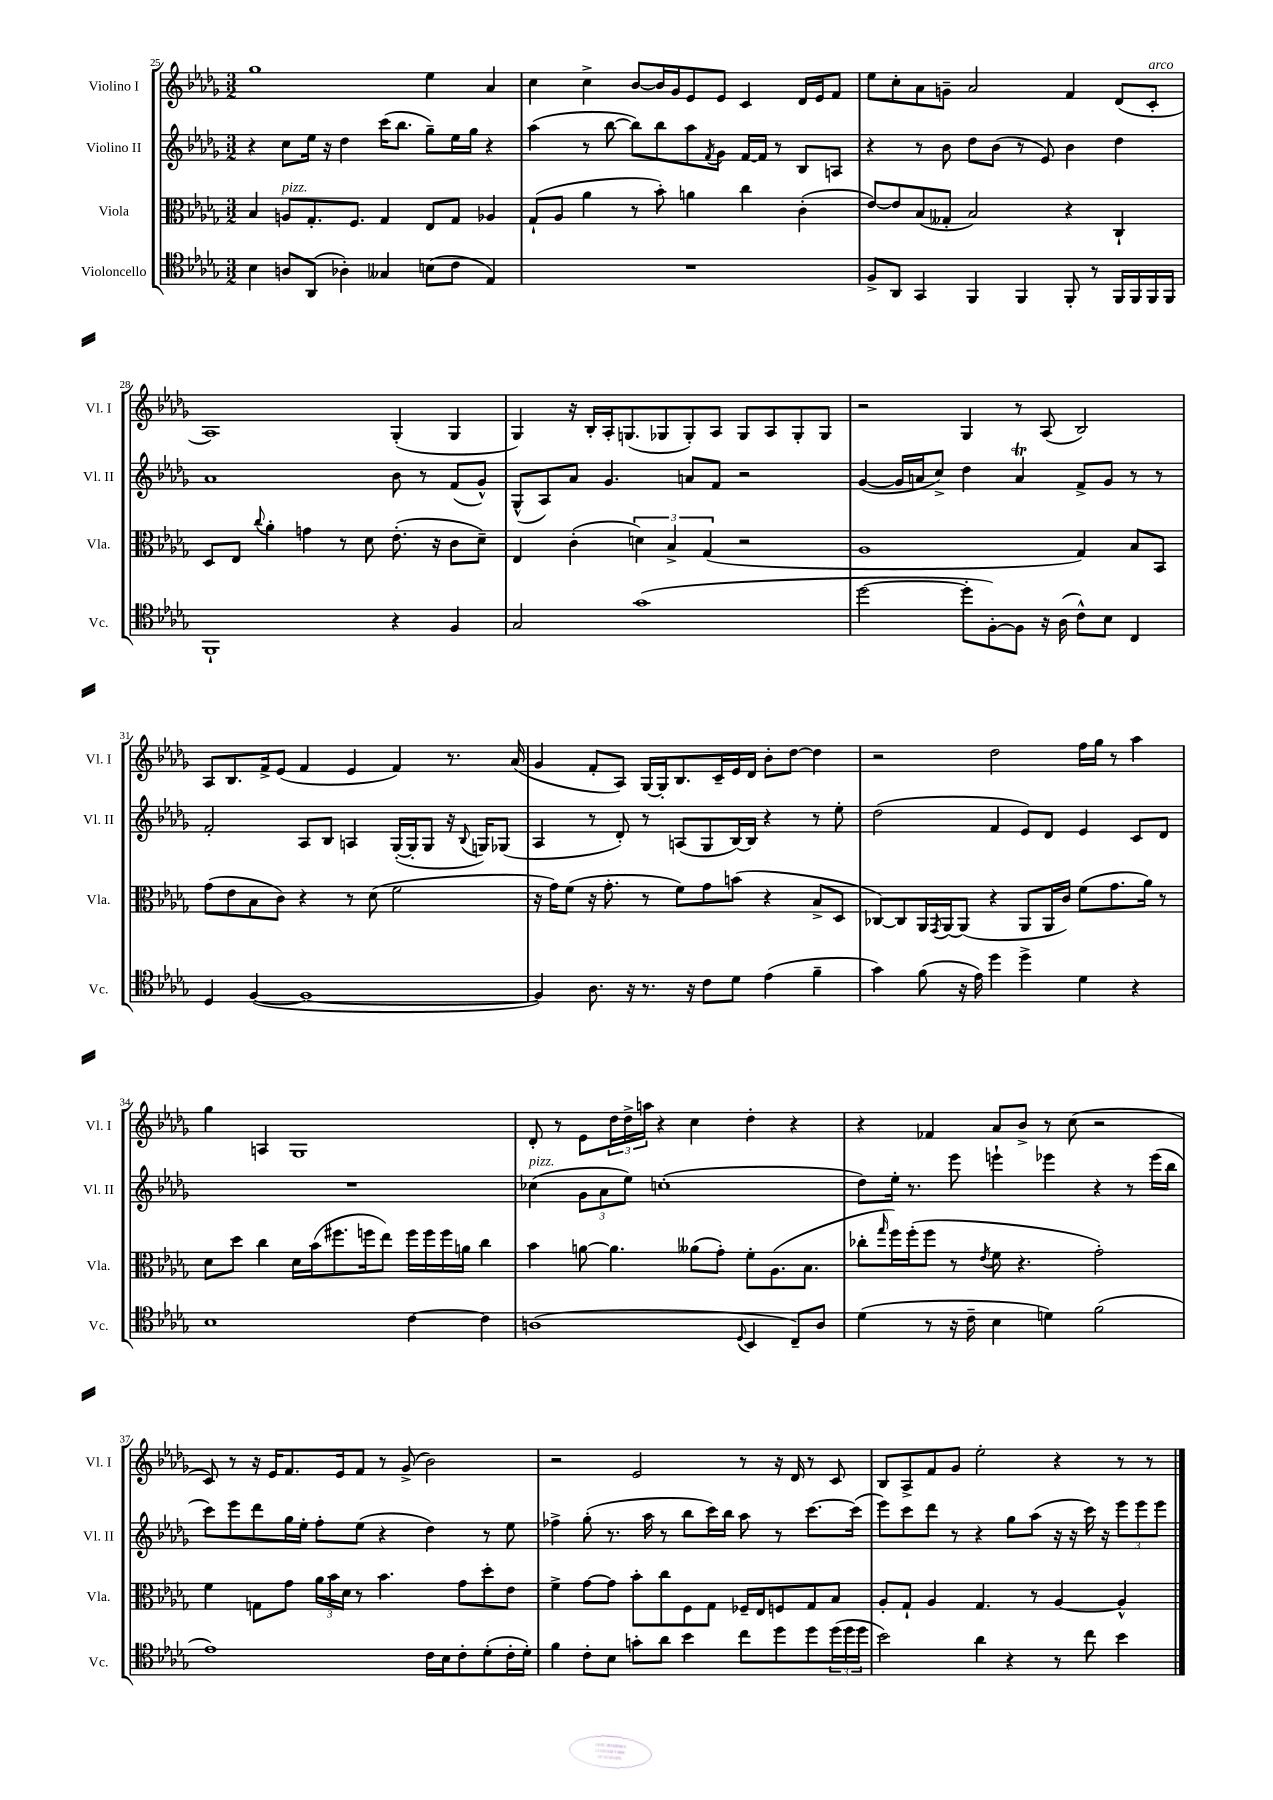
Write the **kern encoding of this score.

**kern	**kern	**kern	**kern
*part4	*part3	*part2	*part1
*staff4	*staff3	*staff2	*staff1
*I"Violoncello	*I"Viola	*I"Violino II	*I"Violino I
*I'Vc.	*I'Vla.	*I'Vl. II	*I'Vl. I
*clefC4	*clefC3	*clefG2	*clefG2
*k[b-e-a-d-g-]	*k[b-e-a-d-g-]	*k[b-e-a-d-g-]	*k[b-e-a-d-g-]
*M3/2	*M3/2	*M3/2	*M3/2
=25	=25	=25	=25
4B-\	4B-/	4r	1gg-
!	!LO:TX:a:i:t=pizz.	!	!
8An/L	8An/L	8cc\L	.
(8AA-/J	8.G-'/	16ee-\Jk	.
.	.	16r	.
4A-X'\)	.	4dd-\	.
.	8.F/J	.	.
4G--X/	4G-/	(16ccc\KL	.
.	.	8.bb-\J	.
(8Bn\L	8E-/L	8gg-~\L)	4ee-\
8c\J	8G-/J	16ee-\L	.
.	.	16gg-\JJ	.
4E-/)	4A-X/	4r	4a-/
=26	=26	=26	=26
1.r	(8G-`/L	(4aa-\	4cc\
.	8A-/J	.	.
.	4a-\	8r	4cc^\
.	.	[8bb-\	.
.	8r	8bb-\L])	[8b-/L
.	8b-'\)	8bb-\	16b-/L]
.	.	.	16g-/J
.	4an\	8aa-\	8e-/
.	.	8qf/	.
.	.	8g-\J	8e-/J
.	4cc\	[16f/LL	4c/
.	.	16f/JJ]	.
.	.	8r	.
.	(4c'\	8B-/L	16d-/LL
.	.	.	16e-/J
.	.	8An/J	8f/J
=27	=27	=27	=27
8F^/L	[8e-/L)	4r	8ee-\L
8AA-/J	8e-/]	.	8cc'\
4GG-/	(8B-/	8r	8a-\
.	8G--X'/J	8b-\	8gn~\J
4FF/	2B-/)	8dd-\L	2a-/
.	.	(8b-\J	.
4FF/	.	8r	.
.	.	8e-/)	.
8FF'/	4r	4b-\	4f/
8r	.	.	.
16FF/LL	4C`/	4dd-\	(8d-/L
16FF/	.	.	.
!	!	!	!LO:TX:a:i:t=arco
16FF/	.	.	8c'/J
16FF/JJ	.	.	.
!!LO:LB:g=z
=28	=28	=28	=28
1FF`	8D-/L	1a-	1A-)
.	8E-/J	.	.
.	8qqcc/	.	.
.	4a-'\	.	.
.	4gn\	.	.
.	8r	.	.
.	8d-\	.	.
4r	(8.e-'\	8b-\	(4G-'/
.	.	8r	.
.	16r	.	.
4F/	8c\L	(8f/L	4G-/
.	8d-~\J)	8g-^^/J)	.
=29	=29	=29	=29
2G-/	4E-/	(8G-^^/L	4G-/)
.	.	8A-/)	.
.	(4c'\	8a-/J	16r
.	.	.	16B-'/LL
.	.	4.g-/	16A-'/J
.	.	.	(8.Gn/
(1g-	6dn\)	.	.
.	.	.	8G-X/
.	6B-^/	.	.
.	.	8an/L	8G-'/)
.	(6G-/	.	.
.	.	8f/J	8A-/J
.	2r	2r	8G-/L
.	.	.	8A-/
.	.	.	8G-'/
.	.	.	8G-/J
=30	=30	=30	=30
[2dd-\	1A-	([4g-/	2r
.	.	16g-/LL]	.
.	.	16an/J	.
.	.	8cc^/J)	.
8dd-'\L]	.	4dd-\	4G-/
[8F'\)	.	.	.
8F\J]	.	4at/	8r
16r	.	.	(8A-/
(16A-\	.	.	.
8c^^\L)	4G-/)	8f^/L	2B-/)
8B-\J	.	8g-/J	.
4C/	8B-/L	8r	.
.	8BB-/J	8r	.
!!LO:LB:g=z
=31	=31	=31	=31
4D-/	(8g-\L	2f'/	8A-/L
.	8e-\	.	8.B-/
([4F/	8B-\	.	.
.	.	.	16f^/k
.	8c\J)	.	(8e-/J
1F_	4r	8A-/L	4f/
.	.	8B-/J	.
.	8r	4An/	4e-/
.	(8d-\	.	.
.	2f\	([16G-'/LL	4f/)
.	.	16G-'/J]	.
.	.	8G-/J	.
.	.	16r	8.r
.	.	8qqB-/	.
.	.	16Gn/KL)	.
.	.	(8G-X/J	.
.	.	.	(16a-/
=32	=32	=32	=32
4F/])	16r	4A-/	4g-/
.	16g-\KL)	.	.
.	(8f\J	.	.
8.A-\	16r	8r	8f'/L
.	8.g-'\	.	.
.	.	8d-'/)	8A-/J)
16r	.	.	.
8.r	8r	8r	[16G-/LL
.	.	.	16G-'/J]
.	8f\L)	(8An/L	8.B-/
16r	.	.	.
8c\L	8g-\	8G-/	.
.	.	.	16c~/L
8d-\J	(8bn\J	[16B-/L)	16e-/
.	.	16B-/JJ]	16d-/JJ
(4e-\	4r	4r	8b-'\L
.	.	.	[8dd-\J
4f~\	8B-^/L	8r	4dd-\]
.	8D-/J	8ee-'\	.
=33	=33	=33	=33
4g-\)	[8C-X/L)	(2dd-\	2r
.	8C-/]	.	.
(8f\	16AA-/L	.	.
.	8qGG-/	.	.
.	[16AA-/J	.	.
16r	(8AA-/J]	.	.
16e-\)	.	.	.
4dd-\	4r	4f/	2dd-\
4dd-^\	8AA-/L	8e-/L)	.
.	16AA-/L	8d-/J	.
.	16c/JJ)	.	.
4d-\	(8f\L	4e-/	16ff\LL
.	.	.	16gg-\JJ
.	8.g-\	.	8r
4r	.	8c/L	4aa-\
.	16a-\Jk)	.	.
.	8r	8d-/J	.
!!LO:LB:g=z
=34	=34	=34	=34
1B-	8d-\L	1.r	4gg-\
.	8dd-\J	.	.
.	4cc\	.	4An/
.	16d-\LL	.	1G-
.	(16b-\J	.	.
.	8.ff#X\	.	.
.	16ffn\k	.	.
.	8ee-\J)	.	.
[4c\	16ff\LL	.	.
.	16ff\	.	.
.	16ff\	.	.
.	16an\JJ	.	.
4c\]	4cc\	.	.
=35	=35	=35	=35
!	!	!LO:TX:a:i:t=pizz.	!
(1An	4b-\	(4cc-X\	8d-'/
.	.	.	8r
.	[8an\	12g-\L	8e-\L
.	.	12a-\	.
.	4.a\]	.	24dd-\L
.	.	12ee-\J)	24dd-^\
.	.	.	24aan\JJ
.	.	(1ccn'	4r
.	(8a--X\L	.	4cc\
.	8g-'\J)	.	.
8qqD-/	.	.	.
4BB-/	8f'\L	.	4dd-'\
.	(8.A-\	.	.
8C~/L)	.	.	4r
.	8.B-\J	.	.
8A/J	.	.	.
=36	=36	=36	=36
(4d-\	8cc-X'\L	8dd-\L)	4r
.	16qqgg-/	.	.
.	16ff\L)	16ee-'\Jk	.
.	(16ff'\J	8.r	.
8r	8ff\J	.	4f-X/
16r	8r	8eee-\	.
16c~\	.	.	.
.	8qe-/	.	.
4B-\	8f\	4eeen`\	8a-/L
.	4.r	.	8b-^/J
4dn\)	.	4eee-X\	8r
.	.	.	(8cc\
(2f\	2g-'\)	4r	2r
.	.	8r	.
.	.	(16eee-\LL	.
.	.	16bb-\JJ	.
!!LO:LB:g=z
=37	=37	=37	=37
1e-)	4f\	8ccc\L)	8c/)
.	.	8eee-\	8r
.	8Gn\L	8ddd-\	16r
.	.	.	16e-/KL
.	8g-\J	16gg-\L	8.f/
.	.	16ee-'\JJ	.
.	24a-\LL	8ff'\L	.
.	24b-\	.	.
.	.	.	16e-/k
.	24d-\JJ	.	.
.	8r	(8ee-\J	8f/J
.	4.b-\	4r	8r
.	.	.	(8g-^/
16c\LL	.	4dd-\)	2b-\)
16B-\J	.	.	.
8c'\	8g-\L	.	.
(8d-'\	8dd-'\	8r	.
16c'\L	8e-\J	8ee-\	.
16d-'\JJ)	.	.	.
=38	=38	=38	=38
4f\	4f^\	4ff-X^\	2r
8c'\L	[8g-\L	(8gg-'\	.
8B-\J	8g-\J]	8.r	.
8gn'\L	8b-'\L	.	2e-/
.	.	16aa-\	.
8a-\J	8cc\	8r	.
4b-\	8F\	8bb-\L	.
.	8G-\J	16ccc\L)	.
.	.	16bb-\JJ	.
8cc\L	16F-X~/LL	8aa-\	8r
.	16E-/J	.	.
8dd-\	8Fn/	8r	16r
.	.	.	16d-/
8dd-\	8G-/	[8.ccc\L	8r
(24dd-\L	8B-/J	.	8c/
24dd-\	.	.	.
.	.	(16ccc\Jk]	.
24dd-\JJ	.	.	.
=39	=39	=39	=39
2b-\)	8A-'/L	8eee-\L)	8B-/L
.	8G-`/J	8ccc\	8A-^/
.	4A-/	8ddd-\J	8f/
.	.	8r	8g-/J
4a-\	4.G-/	4r	2ee-'\
4r	.	8gg-\L	.
.	8r	(8aa-\J	.
8r	[4A-/	16r	4r
.	.	16r	.
8cc\	.	16ccc\)	.
.	.	16r	.
4b-\	4A-^^/]	12eee-\L	8r
.	.	12eee-\	.
.	.	.	8r
.	.	12eee-\J	.
==	==	==	==
*-	*-	*-	*-
